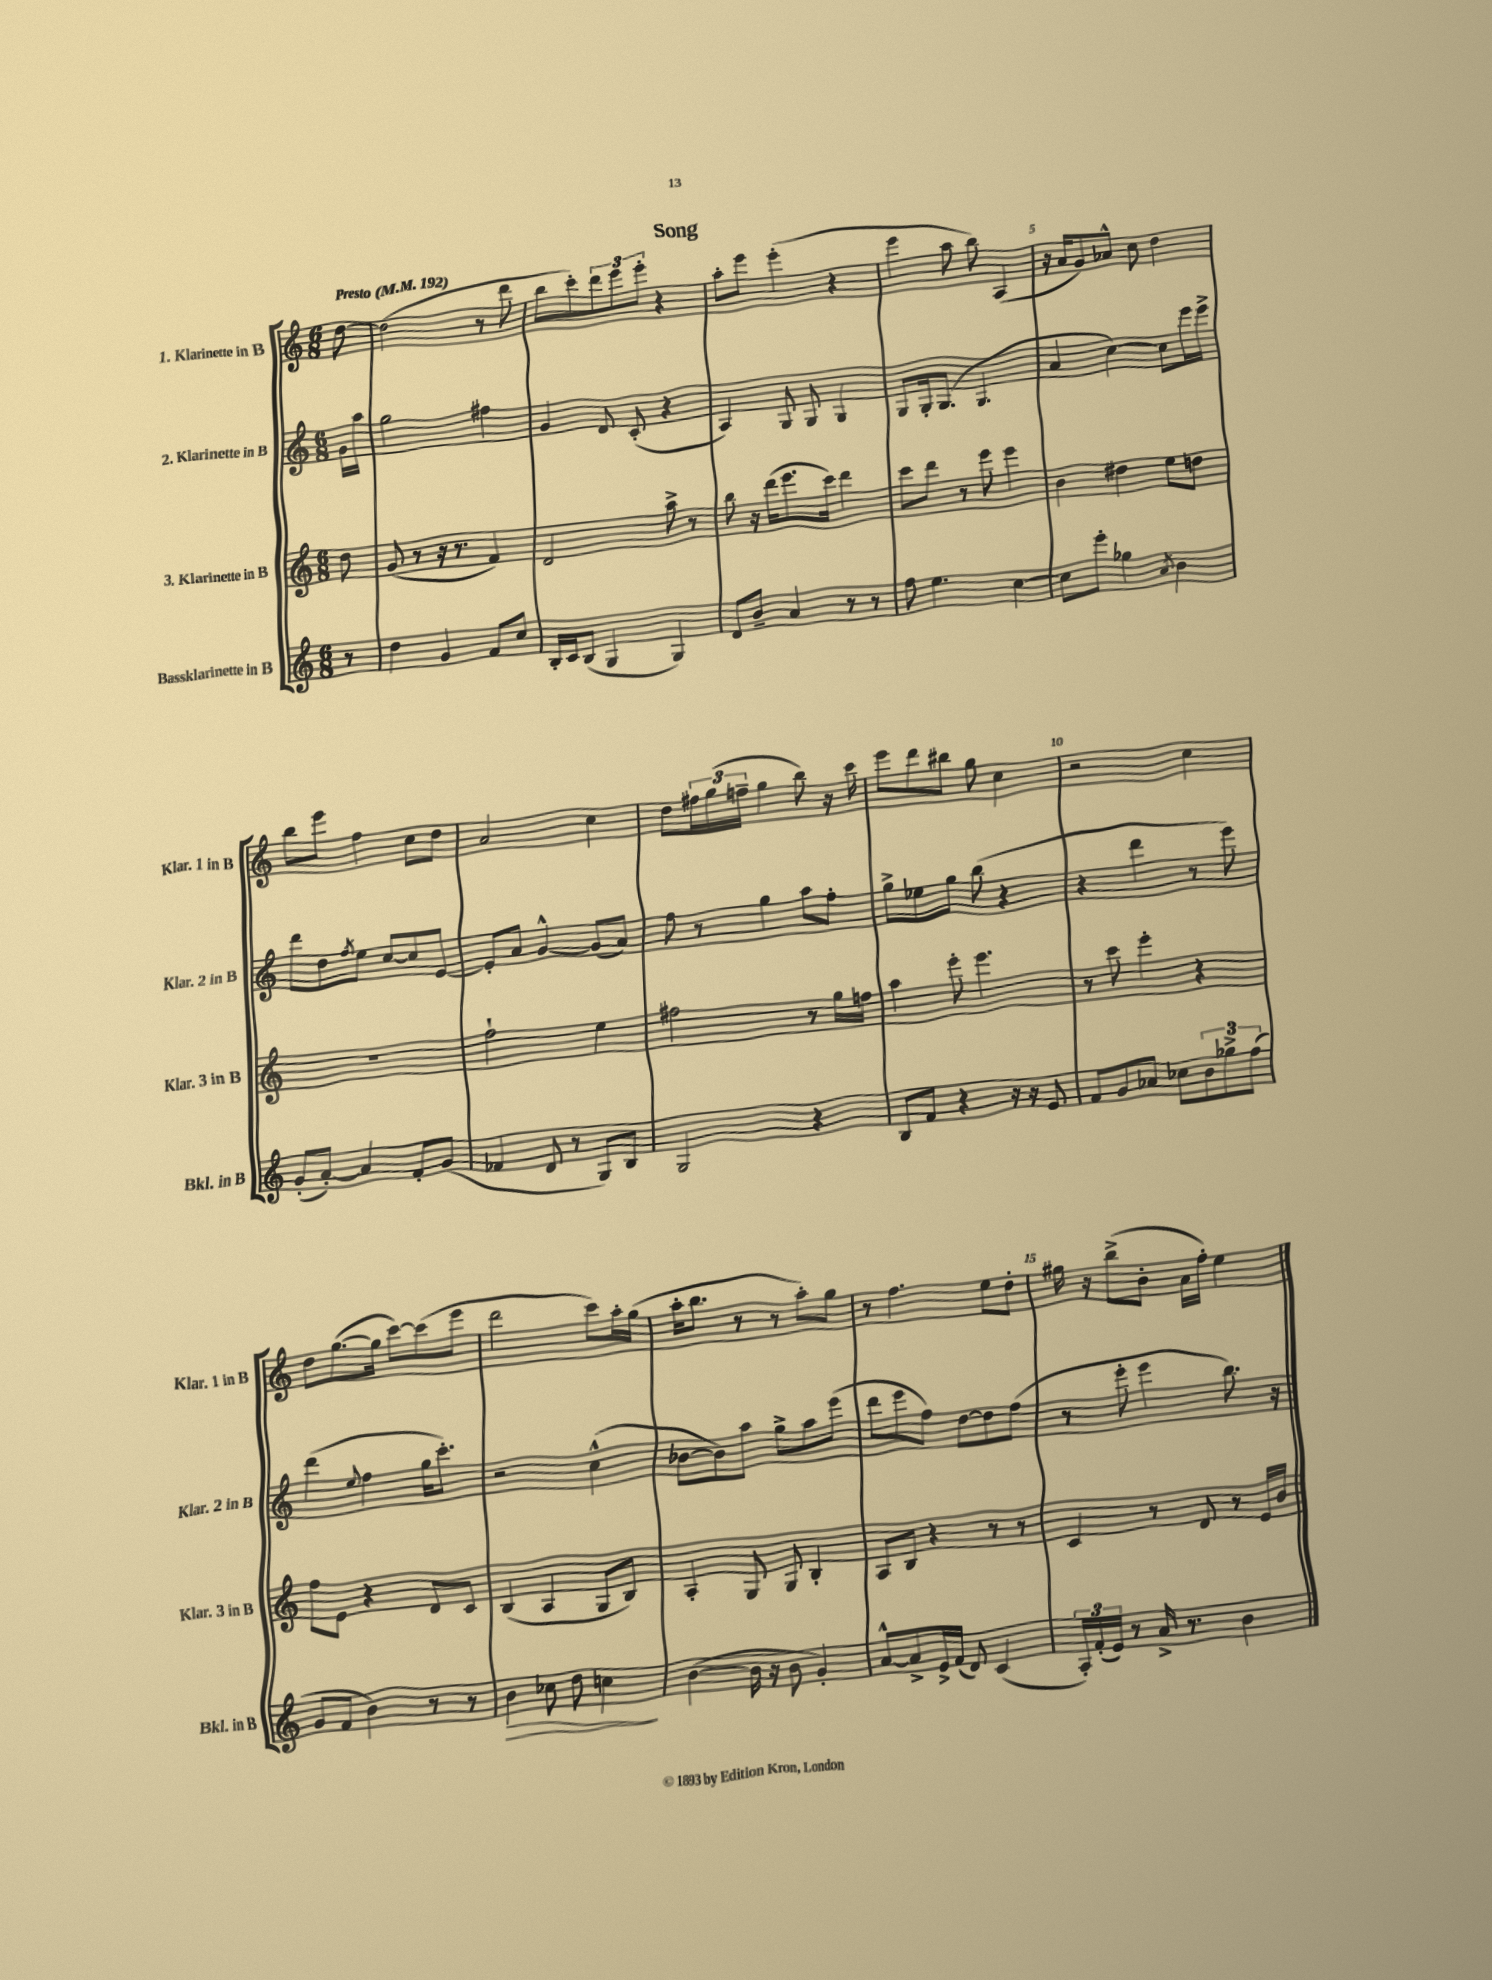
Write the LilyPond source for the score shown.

\header { title = "Song" }
<<
\new StaffGroup <<
\new Staff = "s0" \with { instrumentName = "1. Klarinette in B" shortInstrumentName = "Klar. 1 in B" } {
    \clef treble \key c \major \numericTimeSignature \time 6/8 \partial 8 \tempo "Presto" 4 = 192
    d''8~ |
    d''2( r8 d'''8 |
    b''8 c'''8-.) \tuplet 3/2 { d'''8 e'''8 e'''8-. } r4 |
    a''8-. e'''8 e'''4-.( r4 |
    e'''4 a''8 b''8) a4( |
    r16 a'16 g'8) aes'8-^ c''8 d''4 |
    b''8 e'''8 f''4 c''8 d''8 |
    a'2 c''4 |
    d''8 \tuplet 3/2 { fis''16 g''16( f''16-- } g''4 b''8) r16 c'''16 |
    e'''8 d'''8 bis''8 g''8 c''4 |
    r2 c''4 |
    d''8 g''8.~( g''16 c'''8~) c'''8( e'''8 |
    d'''2 c'''8) a''16-. g''16( |
    a''16-. b''8. r8 r8 a''8-.) g''8 |
    r8 f''4. e''8 d''8-. |
    gis''16 r16 b''8->( b'8-. a'16 f''16-.) e''4 \bar "|." |
}
\new Staff = "s1" \with { instrumentName = "2. Klarinette in B" shortInstrumentName = "Klar. 2 in B" } {
    \clef treble \key c \major \numericTimeSignature \time 6/8 \partial 8
    g'16 a''16 |
    g''2 fis''4 |
    g'4 d'8 c'8-.( r4 |
    a4) g8 g8 g4 |
    g8 g16-. g8.( g4. |
    a'4 c''4~) c''8 e'''16 e'''16-> |
    d'''8 d''8 \acciaccatura { f''8 } e''8 c''8~ c''8 e'8~ |
    e'8-. a'8 g'4~-^ g'8( a'8) |
    f''8 r8 g''4 a''8 f''8-. |
    g''8-> ees''8 g''8 b''8( r4 |
    r4 d'''4 r8 e'''8) |
    d'''4( \appoggiatura { e''8 } f''4 g''16 c'''8.-.) |
    r2 c''4-^( |
    bes'8~ bes'8) a''8 g''8-> a''8 e'''8( |
    d'''8 e'''8 f''8) d''8~ d''8 f''8( |
    r8 e'''8-. e'''4 b''8.) r16 \bar "|." |
}
\new Staff = "s2" \with { instrumentName = "3. Klarinette in B" shortInstrumentName = "Klar. 3 in B" } {
    \clef treble \key c \major \numericTimeSignature \time 6/8 \partial 8
    d''8 |
    g'8( r8 r16 r8. f'4) |
    d'2 a''8-> r8 |
    b''8 r16 d'''16( e'''8. c'''16) d'''4 |
    c'''8 d'''8 r8 e'''8 e'''4 |
    b'4 dis''4 e''8 d''8 |
    R2. |
    f''2-! e''4 |
    fis''2 r8 g''16 f''16 |
    a''4 e'''8-. e'''4. |
    r8 c'''8 e'''4-. r4 |
    f''8 e'8 r4 d'8 c'8 |
    b4( a4 g8 b8) |
    a4-. g8 g8 b4-. |
    a8 b8 r4 r8 r8 |
    c'4 r8 d'8 r8 e'16 b'16 \bar "|." |
}
\new Staff = "s3" \with { instrumentName = "Bassklarinette in B" shortInstrumentName = "Bkl. in B" } {
    \clef treble \key c \major \numericTimeSignature \time 6/8 \partial 8
    r8 |
    d''4 g'4 f'8 c''8 |
    b16-. c'16 b8( g4 g4) |
    d'8 b'8-- a'4 r8 r8 |
    f''8 e''4. c''4~ |
    c''8 e'''8-. ges''4 \acciaccatura { a'8 } b'4 |
    g'8-.( a'8~-.) a'4 f'8-. g'8( |
    fes'4 d'8 r8 g8) b8 |
    g2 r4 |
    b8 f'8 r4 r16 r16 e'8 |
    f'8 g'8 aes'8 ces''8 \tuplet 3/2 { b'8 ges''8-> f''8( } |
    g'8 f'8 b'4) r8 r8 |
    b'4\> ces''8 d''8 c''4\! |
    b'4~( b'16 r16 b'8 g'4-.) |
    a'8~-^ a'8-> e'16-> f'16( d'8) c'4( |
    \tuplet 3/2 { a16-.) f'16-.( e'16) } r8 a'16-> r8. b'4 \bar "|." |
}
>>
>>
\layout { \context { \Score \override BarNumber.break-visibility = ##(#f #t #t) barNumberVisibility = #(every-nth-bar-number-visible 5) } }
